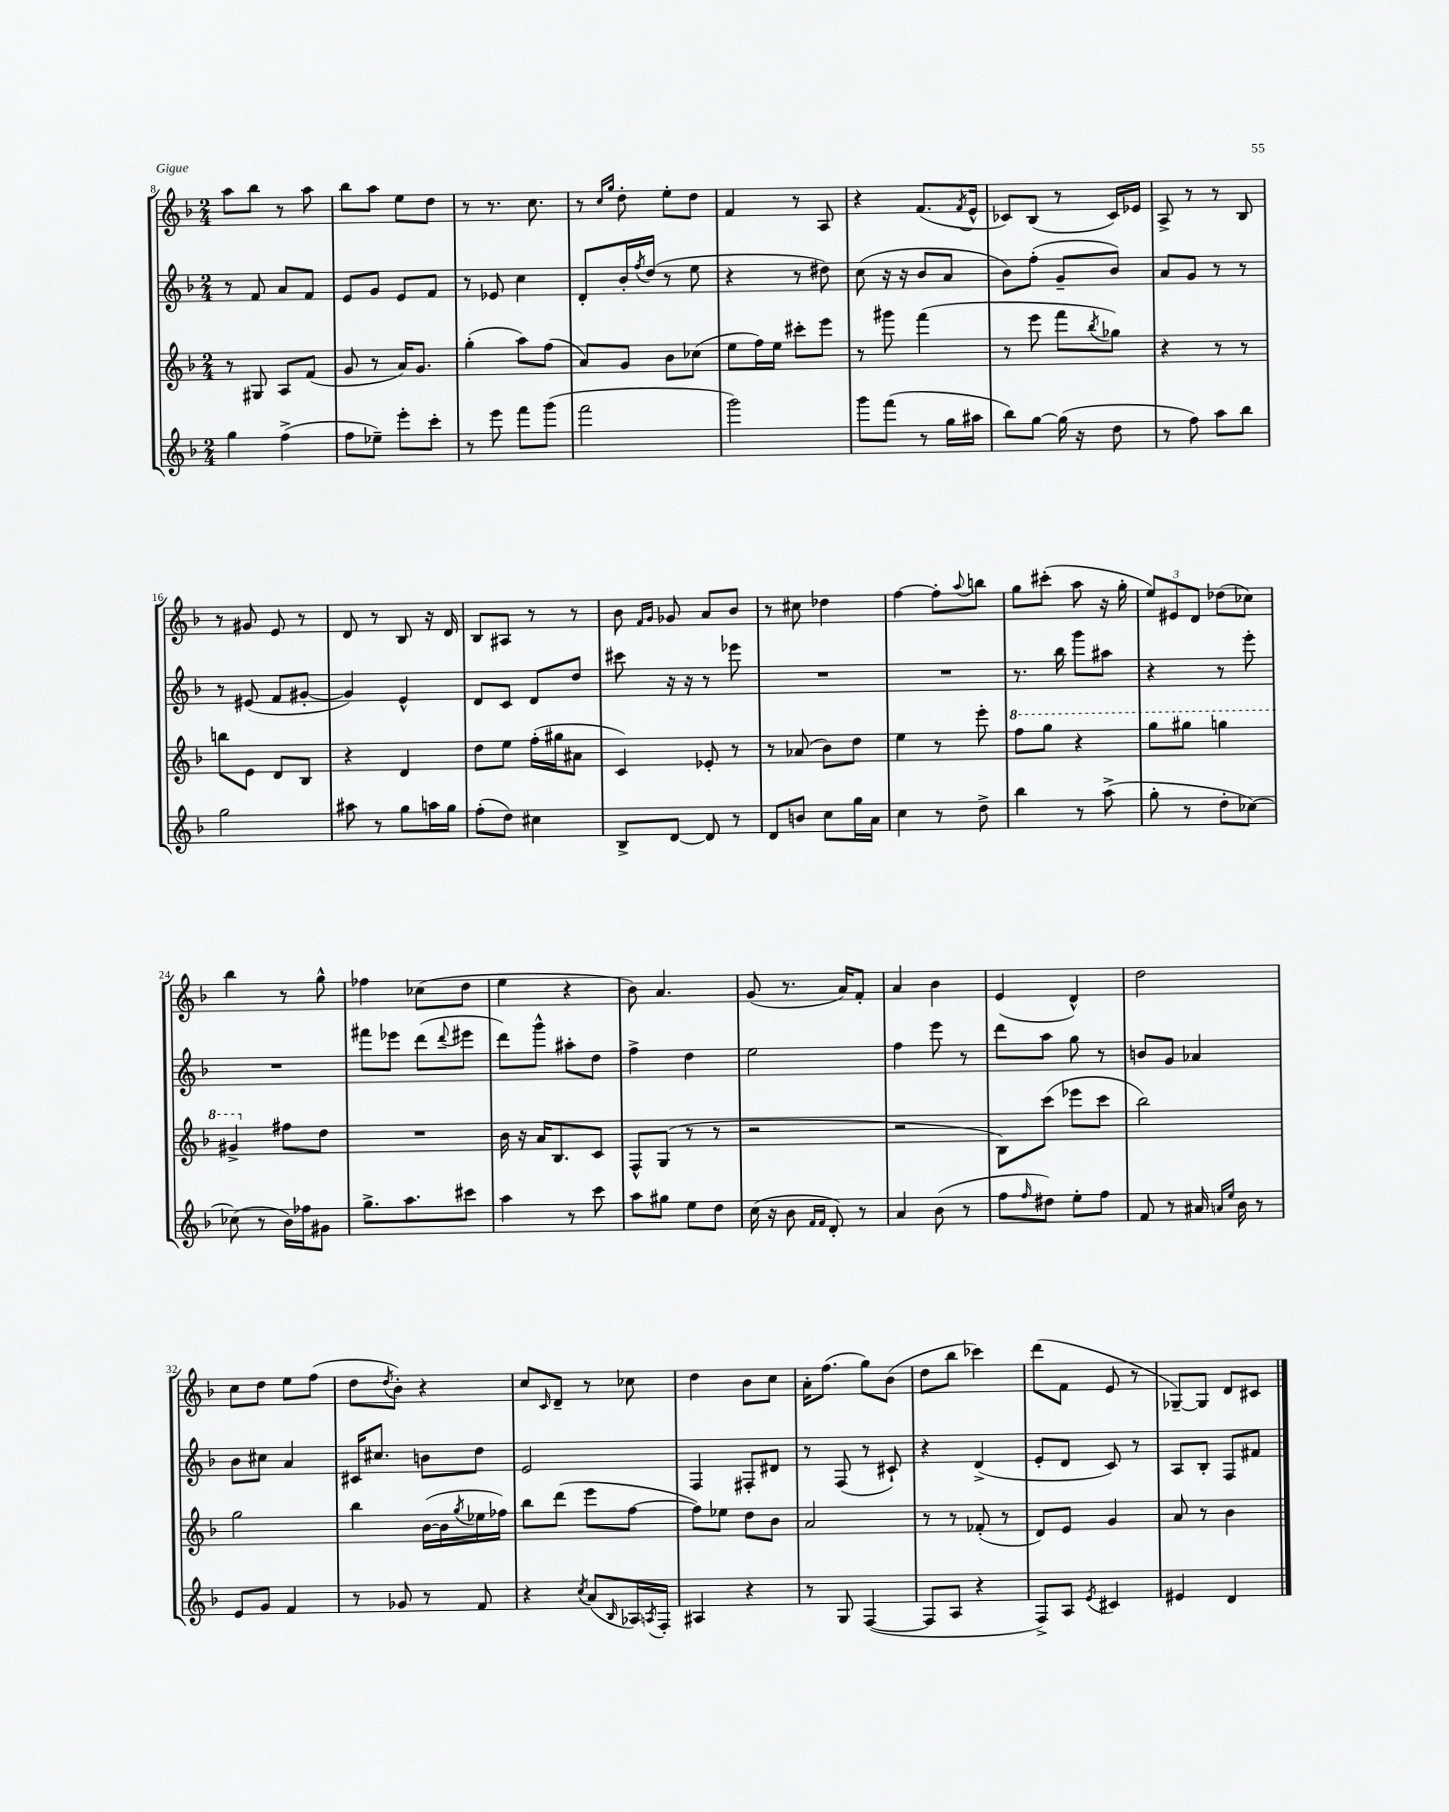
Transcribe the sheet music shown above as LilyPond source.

<<
\new StaffGroup <<
\new Staff = "s0" {
    \clef treble \key f \major \numericTimeSignature \time 2/4
    a''8 bes''8 r8 a''8 |
    bes''8 a''8 e''8 d''8 |
    r8 r8. c''8. |
    r8 \grace { c''16 g''16 } d''8-. e''8-. d''8 |
    f'4 r8 a8 |
    r4 f'8.( \acciaccatura { f'8 } e'16-^ |
    ces'8) bes8( r8 ces'16) ees'16 |
    a8-> r8 r8 bes8 |
    r8 gis'8 e'8 r8 |
    d'8 r8 bes8 r16 d'16 |
    bes8 ais8 r8 r8 |
    bes'8 \grace { f'16 g'16 } ges'8 a'8 bes'8 |
    r8 cis''8 des''4 |
    f''4~ f''8-. \appoggiatura { a''8 } b''8 |
    g''8 cis'''8-.( a''8 r16 g''16-. |
    \tuplet 3/2 { e''8) eis'8 d'8 } des''8( ces''8) |
    bes''4 r8 g''8-^ |
    fes''4 ces''8( d''8 |
    e''4 r4 |
    bes'8) a'4. |
    g'8( r8. a'16) f'8-. |
    a'4 bes'4 |
    e'4( d'4-^) |
    d''2 |
    c''8 d''8 e''8 f''8( |
    d''8 \acciaccatura { d''8 } bes'8-.) r4 |
    c''8 \grace { c'16 } d'8-- r8 ces''8 |
    d''4 bes'8 c''8 |
    a'16-. f''8.( g''8) bes'8( |
    d''8 bes''8 ces'''4) |
    d'''8( f'8 e'8 r8 |
    ges8~--) ges8 d'8 cis'8 \bar "|." |
}
\new Staff = "s1" {
    \clef treble \key f \major \numericTimeSignature \time 2/4
    r8 f'8 a'8 f'8 |
    e'8 g'8 e'8 f'8 |
    r8 ees'8 c''4 |
    d'8-. bes'16-. \acciaccatura { f''8 } d''16( r8 e''8 |
    r4 r8 dis''8) |
    c''8( r16 r16 bes'8 a'8 |
    bes'8) f''8-.( g'8-- bes'8) |
    a'8 g'8 r8 r8 |
    r8 eis'8( f'8 gis'8~-. |
    gis'4) e'4-^ |
    d'8 c'8 d'8 d''8 |
    cis'''8 r16 r16 r8 ees'''8 |
    R2 |
    R2 |
    r8. bes''16 g'''8 ais''8 |
    r4 r8 e'''8-. |
    R2 |
    fis'''8 ees'''8 d'''8( \appoggiatura { d'''8 } eis'''8 |
    d'''8) g'''8-^ ais''8-. d''8 |
    f''4-> d''4 |
    e''2 |
    f''4 e'''8 r8 |
    d'''8 a''8 g''8 r8 |
    b'8 g'8 aes'4 |
    bes'8 cis''8 a'4 |
    cis'16 cis''8. b'8 d''8 |
    e'2 |
    f4 fis8-. dis'8 |
    r8 f8( r8 cis'8-!) |
    r4 d'4->( |
    e'8-. d'8 c'8) r8 |
    a8 bes8-. f8 fis'8 \bar "|." |
}
\new Staff = "s2" {
    \clef treble \key f \major \numericTimeSignature \time 2/4
    r8 gis8 a8 f'8( |
    g'8 r8 a'16) g'8. |
    g''4-.( a''8) f''8( |
    a'8) g'8 bes'8 ces''8( |
    e''8 f''16) e''16 cis'''8-. e'''8 |
    r8 gis'''8 f'''4( |
    r8 e'''8 f'''8 \acciaccatura { bes''8 } ges''8) |
    r4 r8 r8 |
    b''8 e'8 d'8 bes8 |
    r4 d'4 |
    d''8 e''8 f''16-.( gis''16 ais'8 |
    c'4) ees'8-. r8 |
    r8 aes'8( bes'8) d''8 |
    e''4 r8 e'''8-. |
    \ottava #1 f'''8 g'''8 r4 |
    g'''8 gis'''8 g'''4 |
    gis''4-> \ottava #0 fis''8 d''8 |
    R2 |
    bes'16 r16 a'16 bes8. c'8 |
    f8-^ g8( r8 r8 |
    r2 |
    r2 |
    bes8) c'''8( ees'''8 c'''8 |
    bes''2) |
    g''2 |
    bes''4 bes'16~( bes'16 \acciaccatura { g''8 } ees''16 fes''16) |
    bes''8 d'''8( e'''8 f''8~ |
    f''8) ees''8 d''8 bes'8 |
    a'2 |
    r8 r8 fes'8-.( r8 |
    d'8) e'8 g'4 |
    a'8 r8 bes'4 \bar "|." |
}
\new Staff = "s3" {
    \clef treble \key f \major \numericTimeSignature \time 2/4
    g''4 f''4->( |
    f''8 ees''8--) e'''8-. c'''8-. |
    r8 e'''8 f'''8 g'''8( |
    f'''2 |
    g'''2) |
    g'''8 f'''8( r8 g''16 ais''16 |
    bes''8) g''8~ g''16( r16 d''8 |
    r8 f''8) a''8 bes''8 |
    g''2 |
    ais''8 r8 g''8 a''16 g''16 |
    f''8-.( d''8) cis''4 |
    bes8-> d'8~ d'8 r8 |
    d'8 b'8 c''8 g''16 a'16 |
    c''4 r8 d''8-> |
    bes''4 r8 a''8->( |
    g''8-. r8 d''8-. ces''8~) |
    ces''8( r8 bes'16) fes''16 gis'8 |
    g''8.-> a''8. cis'''8 |
    a''4 r8 c'''8 |
    a''8 gis''8 e''8 d''8 |
    c''16( r16 bes'8 \grace { f'16 f'16 } d'8-.) r8 |
    a'4 bes'8( r8 |
    f''8 \grace { f''16 } dis''8) e''8-. f''8 |
    f'8 r8 ais'16 \grace { a'16 e''16 } bes'16 r8 |
    e'8 g'8 f'4 |
    r8 ges'8 r8 f'8 |
    r4 \acciaccatura { c''8 } a'8( \grace { bes16 } aes16) \acciaccatura { a8 } f16-. |
    ais4 r4 |
    r8 g8 f4~( |
    f8 a8 r4 |
    f8->) a8 \acciaccatura { e'8 } cis'4 |
    eis'4 d'4 \bar "|." |
}
>>
>>
\layout { \context { \Score currentBarNumber = #8 } }
